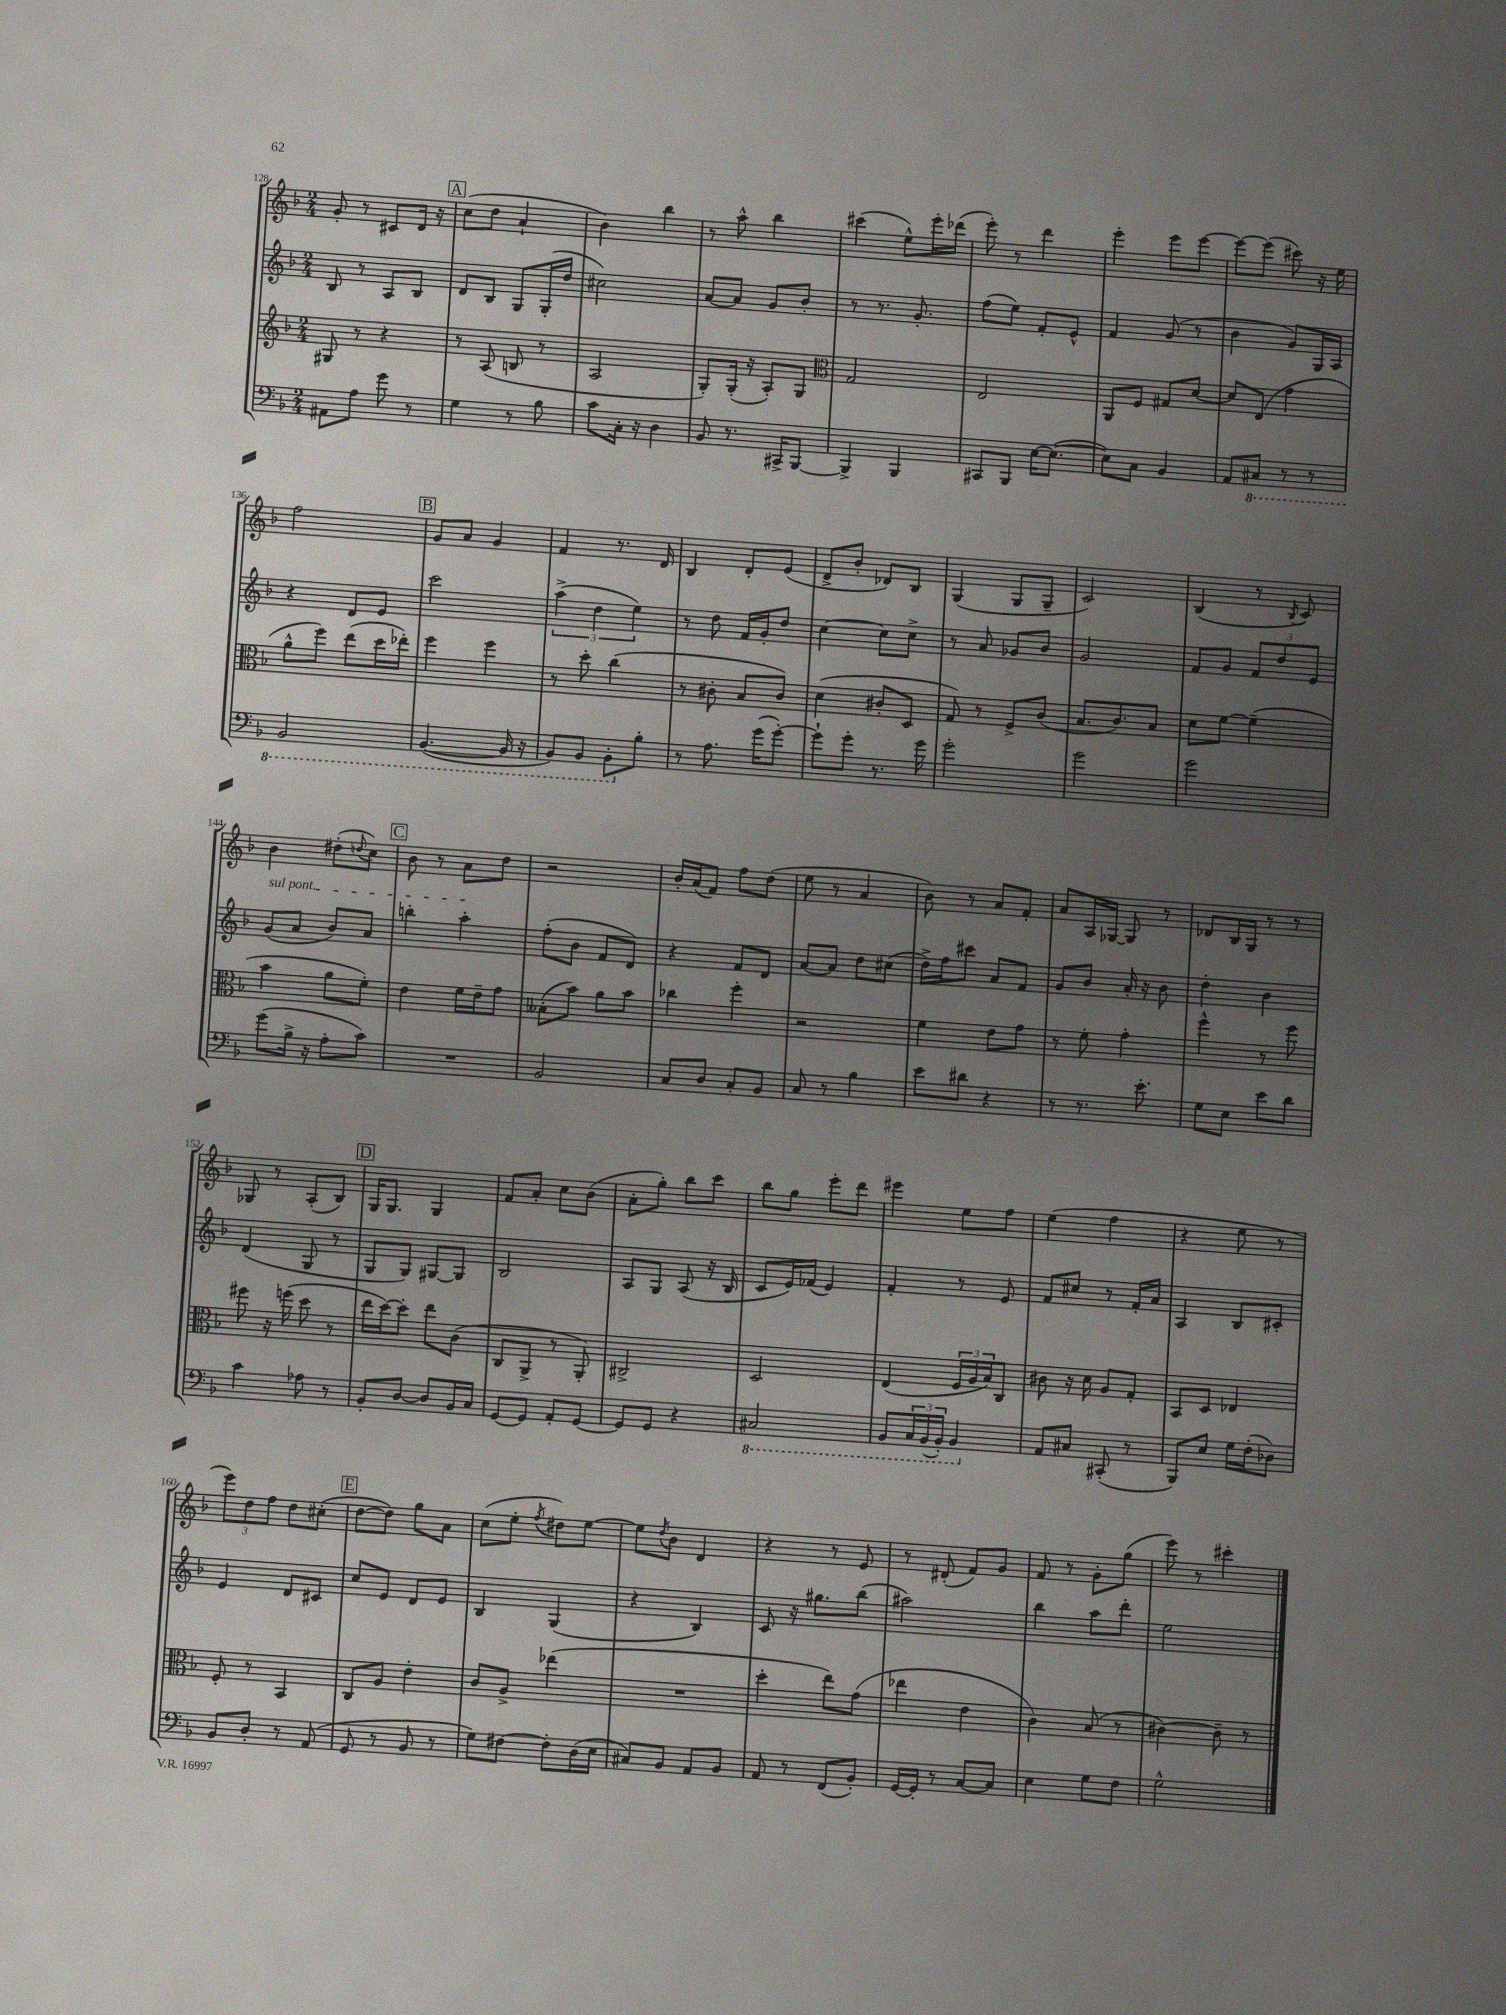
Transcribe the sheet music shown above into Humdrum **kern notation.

**kern	**kern	**kern	**kern
*staff4	*staff3	*staff2	*staff1
*clefF4	*clefG2	*clefG2	*clefG2
*k[b-]	*k[b-]	*k[b-]	*k[b-]
*M2/4	*M2/4	*M2/4	*M2/4
8AA#\L	8G#/	8B-/	8g'/
8A\J	8r	8r	8r
8g\	4r	8A/L	8c#/L
8r	.	8B-/J	16d/Jk
.	.	.	16r
=	=	=	=
4G\	8r	8d/L	(8cc\L
.	(8A/	8B-/J	8dd\J
8r	8B/	8G/L	4a`/
8B-\	8r	(16G'/L	.
.	.	16dd/JJ	.
=	=	=	=
8c\L	2A/	2cc#\)	4b-\)
16C'\Jk	.	.	.
16r	.	.	.
4D\	.	.	4bb-\
=	=	=	=
8BB-/	8G'/L)	[8a/L	8r
8.r	(16G'/Jk	8a/]J	8aa^^\
.	16r	.	.
.	8A'/L)	8g/L	4bb-\
16CC#^/LK	.	.	.
[8BBB-/J	8G/J	8b-'/J	.
=	=	=	=
*	*clefC3	*	*
4BBB-^/]	2G/	8r	(4ccc#\
.	.	8.r	.
4BBB-/	.	.	8ee^^\L)
.	.	8.g'/	.
.	.	.	16eee'\L
.	.	.	(16ddd-\JJ
=	=	=	=
8CC#/L	2E/	(8ff\L	8eee'\)
8BBB-/J	.	8ee\J)	8r
[16E\LK	.	8f'/L	4ddd\
(8.E\_J	.	.	.
.	.	8e^^/J	.
=	=	=	=
8E\]L)	8AA/L	4f/	4eee'\
8C\J	8F/J	.	.
4BB-/	8G#/L	(8g/	8eee\L
.	[8d/J	8r	[8eee\J
=	=	=	=
8AA/L	8d/]L	4b-\	8eee\_L
8CC#/J	(8E/J	.	(8eee\]J
8r	4g\	8g/L)	8ccc#\)
8r	.	16G/L	16r
.	.	16A/JJ	16ee\
=	=	=	=
2BBB-/	8a^^\L	4r	2ff\
.	8ff\J)	.	.
.	(8ee\L	8d/L	.
.	16dd\L	8e/J	.
.	16ee-'\JJ)	.	.
=	=	=	=
([4.BBB-/	4ff\	2ccc\	8g/L
.	.	.	8a/J
.	4ff\	.	4g/
16BBB-/]	.	.	.
16r	.	.	.
=	=	=	=
8BBB-/L)	8r	(6aa^\	4f/
8BBB-/J	8dd'\	.	.
.	.	6dd\	.
8BBB-'\L	(4cc\	.	8.r
.	.	6ee\)	.
8B-'\J	.	.	.
.	.	.	16d/
=	=	=	=
8r	8r	8r	4B-/
8.A\	8c#'\	8dd\	.
.	8B-/L	16f/LL	8d'/L
(16g\LK	.	16g'/J	.
[8g'\J)	8c#/J)	8dd/J	(8e/J
=	=	=	=
8g`\]L	(4d\	[4cc\	8d^/L
8g'\J	.	.	8b-'/J
8.r	8c#'/L	8cc\]L	8d-/L)
.	8D/J	8cc^\J	8B-/J
16g\	.	.	.
=	=	=	=
2g'\	8G/)	8r	(4G/
.	8r	8a/	.
.	8F^/L	8g-/L	8G/L
.	(8c/J	8b-/J	8G~/J
=	=	=	=
2g\	8.B-/L	2g/	2c/)
.	8.c/)	.	.
.	8B-/J	.	.
=	=	=	=
2g\	8d\L	8f/L	(4B-/
.	[8f\J	8g/J	.
.	(4f~\]	12f/L	8r
.	.	12dd/	.
.	.	.	8qB-/
.	.	.	8c/)
.	.	12e/J	.
=	=	=	=
(8g\L	4b-\	(8g/L	4b-\
16B-^\Jk	.	8a/J	.
16r	.	.	.
8A'\L	8a\L	8b-/L)	(8dd#'\L
.	.	.	8qqdd/
8c\J)	8f'\J)	8a/J	8cc\J)
=	=	=	=
2r	4e\	4bb'\	8b-\
.	.	.	8r
.	16f\LL	4aa'\	8a\L
.	16e~\J	.	.
.	8g\J	.	8dd\J
=	=	=	=
2BB-/	(8B--'\L	(8ff'\L	2r
.	8b-\J)	8b-\J	.
.	8a\L	8f/L	.
.	8b-\J	8d/J)	.
=	=	=	=
8C/L	4cc-\	4r	16b-'/LL
.	.	.	(16a/J
8D/J	.	.	8f/J)
8C'/L	4ff'\	8f/L	8ff\L
8BB-/J	.	8d/J	(8dd\J
=	=	=	=
8C/	2r	[8a/L	8ee\
8r	.	8a/]J	8r
4B-\	.	8dd\L	4a/
.	.	(8cc#\J	.
=	=	=	=
8e\L	4f\	16dd^\LL)	8b-\)
.	.	16ff\J	.
8d#\J	.	8ccc#\J	8r
4r	8e\L	8a/L	8a/L
.	8g\J	8f/J	8f'/J
=	=	=	=
8r	8r	8g/L	8a/L
8.r	8f'\	8b-/J	16A/L
.	.	.	[16G-/JJ
.	4g'\	16a'/	8G-/]
8.e'\	.	16r	.
.	.	8b-\	8r
=	=	=	=
8G\L	4ff^^\	4dd'\	8d-/L
8E\J	.	.	16B-/L
.	.	.	16G/JJ
8e\L	8r	4b-\	8r
8d\J	8ff\	.	8r
=	=	=	=
4c\	8ff#\	(4d/	8G-/
.	16r	.	8r
.	(16ff\	.	.
8A-\	8dd\	8G/	(8A'/L
8r	8r	8r	8B-/J)
=	=	=	=
8BB-'/L	16ee\LL	8G/L	16G/LK
.	[16dd\J)	.	8.G/J
[8D/J	8dd'\]J	8G/J)	.
8D/]L	8ee\L	[8G#/L	4G/
16BB-/L	(8c\J	8G#/]J	.
16C/JJ	.	.	.
=	=	=	=
[8GG/L	8C/L	2B-/	8f/L
8GG/]J	8AA^/J	.	8a'/J
8AA'/L	8r	.	8cc\L
[8GG/J	8AA'/)	.	(8b-\J
=	=	=	=
8GG/]L	2C#^/	8A/L	8a'\L
8GG/J	.	8G/J	8gg'\J)
4r	.	(8A/	8bb-\L
.	.	16r	8ccc\J
.	.	16B-/	.
=	=	=	=
2CC#/	2D/	8c/L	8bb-\L
.	.	16e/L)	8gg\J
.	.	(16f-/JJ	.
.	.	4e/)	8eee'\L
.	.	.	8ddd\J
=	=	=	=
8BBB-/L	(4E/	4f'/	4eee#\
24CC/L	.	.	.
(24BBB-/	.	.	.
24BBB-'/JJ)	.	.	.
4BBB-/	24F/LL	8r	8ee\L
.	24A/	.	.
.	24B-/J)	.	.
.	8C/J	8e/	8ff\J
=	=	=	=
8AA/L	8c#\	8f/L	(4ee\
8C#/J	16r	8cc#/J	.
.	16d\	.	.
(8CC#'/	8A/L	8r	4ff\
8r	8G'/J	16f'/LL	.
.	.	16a/JJ	.
=	=	=	=
8BBB-/L)	8BB-/L	4A/	4r
8E/J	8D/J	.	.
16G\LL	4E-/	8B-/L	8ee\
(16F'\J	.	.	.
8D-\J)	.	8c#'/J	8r
=	=	=	=
8BB-/L	8F'/	4e/	12eee\L)
.	.	.	12dd\
8D'/J	8r	.	.
.	.	.	12ff\J
8r	4BB-/	8d/L	8dd\L
(8AA/	.	8c#/J	(8cc#'\J
=	=	=	=
8GG/	8C/L	8cc/L	[8dd\L
8r	8A/J	8e/J	8dd\]J)
8BB-/	4e'\	8d/L	8gg\L
8r	.	8e/J	8a\J
=	=	=	=
8G\L)	8c/L	4B-/	(8cc\L
[8F#\J	8A^/J	.	8ee'\J
.	.	.	8qff/
8F#'\]L	(4ee-\	(4G/	8dd#\L)
(16D\L	.	.	[8ee\J
16E\JJ	.	.	.
=	=	=	=
8C#/L)	2r	4r	8ee\]L
.	.	.	8qdd/
8BB-/J	.	.	8b-\J
8AA/L	.	4B-/)	4d/
8BB-/J	.	.	.
=	=	=	=
8AA/	4dd'\	8c/	4r
8r	.	16r	.
.	.	8.gg#\L	.
(8FF/L	8ee\L)	.	8r
8BB-'/J)	(8g\J	(8bb-\J	8e/
=	=	=	=
[16GG/LL	4ee-\	2aa#\)	8r
16GG'/]JJ	.	.	.
8r	.	.	(8d#'/
[8C/L	4e\	.	8f/L)
8C/]J	.	.	8g/J
=	=	=	=
4E\	4c\)	4bb-\	8f/
.	.	.	8r
8G\L	(8B-/	8aa\L	8g'\L
8F\J	8r	8ddd'\J	(8gg\J
=	=	=	=
2G^^\	[4c#\)	2ee\	8eee\)
.	.	.	8r
.	8c#~\]	.	4ccc#'\
.	8r	.	.
==	==	==	==
*-	*-	*-	*-
